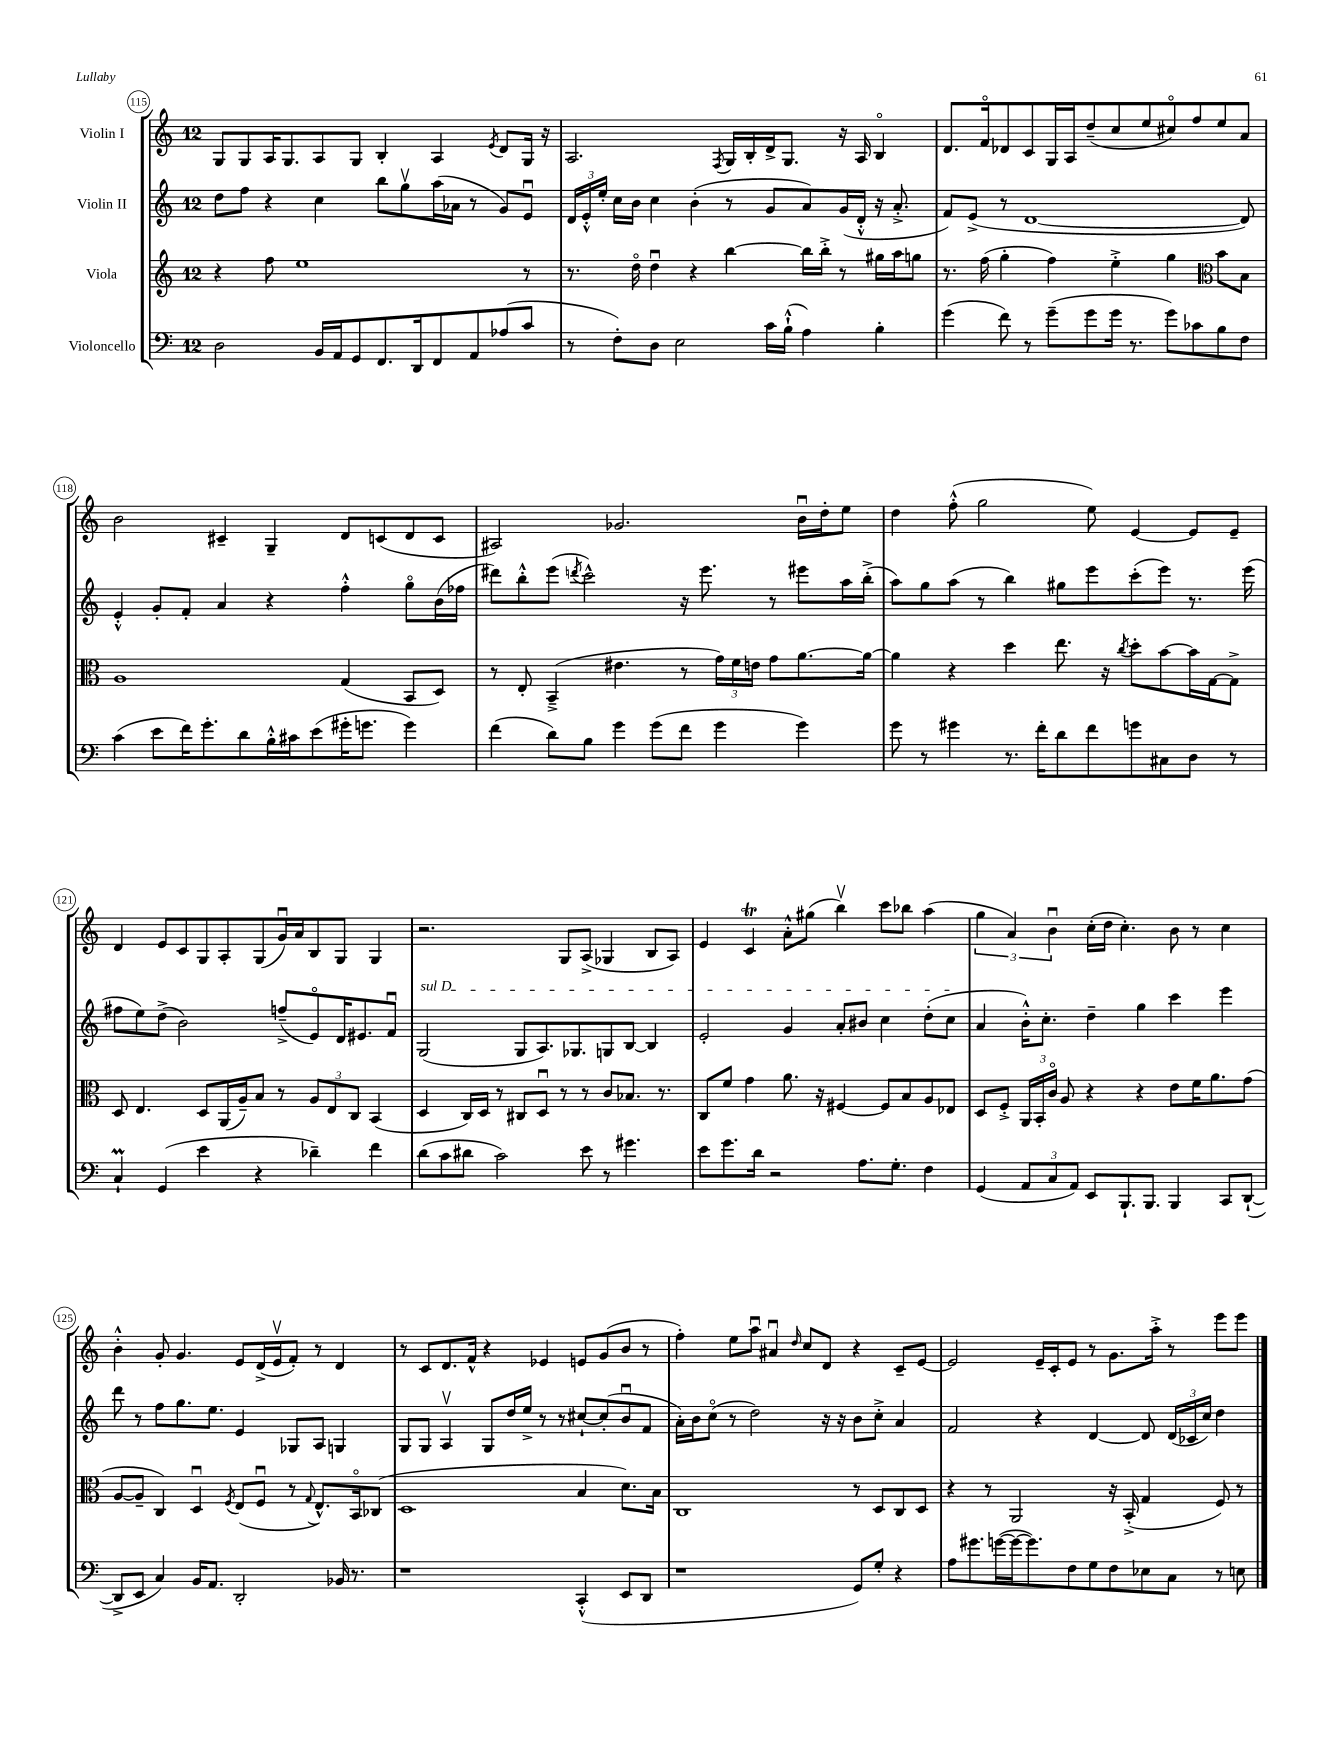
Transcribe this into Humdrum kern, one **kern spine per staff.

**kern	**kern	**kern	**kern
*staff4	*staff3	*staff2	*staff1
*clefF4	*clefG2	*clefG2	*clefG2
*k[]	*k[]	*k[]	*k[]
*M12/8	*M12/8	*M12/8	*M12/8
2D	4r	8dd	8G
.	.	8ff	8G
.	8ff	4r	16A
.	.	.	8.G
.	1ee	.	.
16BB	.	4cc	8A
16AA	.	.	.
8GG	.	.	8G
8.FF	.	8bb	4B'
.	.	8ggv	.
16DD	.	.	.
8FF	.	(16aa	4A
.	.	16a-	.
8AA	.	8r	.
.	.	.	8qe
(8A-	.	8g)	8d
8c	8r	8eu	16G
.	.	.	16r
=	=	=	=
8r	8.r	24d	2.A
.	.	24e'^^	.
.	.	24ee'	.
8F')	.	16cc	.
.	16ddo	16b	.
8D	4ddu	4cc	.
2E	.	.	.
.	4r	(4b'	.
.	.	.	8qF
.	[4bb	8r	16G
.	.	.	16B'
16c	.	8g	16d^
(16B`^^	.	.	8.G
4A)	16bb]	8a)	.
.	16bb'^	.	.
.	8r	(16g	16r
.	.	16d'^^	16A
4B'	16gg#	16r	4Bo
.	16aa	8.a'^	.
.	8gg	.	.
=	=	=	=
(4g	8.r	8f)	8.d
.	.	(8e^	.
.	(16ff	.	16fo
8f)	4gg'	8r	8d-
8r	.	[1d	8c
(8g~	4ff)	.	16G
.	.	.	16A
8g	.	.	(8dd~
16g	4ee'^	.	8cc
8.r	.	.	.
.	.	.	8ee
8g)	4gg	.	8cc#o)
8c-	.	.	8ff
*	*clefC3	*	*
8B	8b	.	8ee
8F	8B	8d])	8a
=	=	=	=
(4c	1A	4e'^^	2b
8e	.	8g'	.
16f)	.	8f'	.
8.g'	.	.	.
.	.	4a	4c#~
8d	.	.	.
16B'^^	.	4r	4G~
16c#	.	.	.
(8e	.	.	.
16g#'	(4G	4ff'^^	8d
8.g	.	.	.
.	.	.	(8c
4g)	8BB	8ggo	8d
.	8D)	(16b	8c
.	.	16ff-	.
=	=	=	=
(4f	8r	8ddd#)	2A#)
.	8E'	8bb'^^	.
8d)	(4BB~^	(8eee	.
.	.	8qddd	.
8B	.	2ccc^^)	.
4g	4.e#	.	2.g-
(8g	.	.	.
8f	8r	16r	.
.	.	8.eee	.
4g	24g)	.	.
.	24f	.	.
.	24e	.	.
.	8g	8r	.
4g)	[8.a	8eee#	16bu
.	.	.	16dd'
.	.	16aa	8ee
.	16a_	(16bb'^	.
=	=	=	=
8g	4a]	8aa)	4dd
8r	.	8gg	.
4g#	4r	(8aa	(8ff'^^
.	.	8r	2gg
8.r	4dd	4bb)	.
16f'	.	.	.
8d	8.ee	8gg#	.
8f	.	8eee	8ee)
.	16r	.	.
.	8qcc	.	.
8g	8dd'	(8ccc'	[4e
8C#	[8b	8eee)	.
8D	16b]	8.r	8e]
.	[16G	.	.
8r	8G^]	.	8e~
.	.	(16eee	.
=	=	=	=
4C`	8D	8ff#	4d
.	4.E	8ee)	.
(4GG	.	(8dd^	8e
.	.	2b)	8c
4e	8D	.	8G
.	(16AA	.	8A'
.	16A~)	.	.
4r	8B	.	(8G
.	8r	(8ff~^	16gu)
.	.	.	16a
4d-~)	12A	8eo)	8B
.	12E	.	.
.	.	16d	8G
.	12C	.	.
.	.	8.e#	.
4f	(4BB	.	4G
.	.	8fu	.
=	=	=	=
(8d	4D	(2G	2.r
8c	.	.	.
8d#	16C)	.	.
.	16D	.	.
2c)	8r	.	.
.	8C#	8G	.
.	8Du	8.A)	.
.	8r	.	8G
.	.	8.G-	.
8e	8r	.	(8A^
8r	8c	8G	4G-
4.g#	8.B-	[8B	.
.	.	4B]	8B
.	8.r	.	.
.	.	.	8A)
=	=	=	=
8e	8C	2e'	4e
8.g	8f	.	.
.	4g	.	4c
16d	.	.	.
2r	.	.	.
.	8.a	4g	8a'^^
.	.	.	(8gg#
.	16r	.	.
.	[4F#	8a'	4bbv)
8.A	.	8b#	.
.	8F#]	4cc	8ccc
8.G'	.	.	.
.	8B	.	8bb-
4F	8A	(8dd'	(4aa
.	8E-	8cc	.
=	=	=	=
(4GG	8D	4a	6gg
.	8F'^	.	.
.	.	.	6a)
12AA	24AA	16b'^^)	.
.	24BB'	.	.
.	.	8.cc'	.
12C	24co	.	6bu
.	8A	.	.
12AA)	.	.	.
8EE	4r	4dd~	(16cc'
.	.	.	16dd
8.BBB`	.	.	4.cc')
.	4r	4gg	.
8.BBB	.	.	.
4BBB	8e	4ccc	8b
.	16f	.	8r
.	8.a	.	.
8CC	.	4eee	4cc
([8DD`	(8g	.	.
=	=	=	=
8DD^]	[8A	8ddd	4b'^^
8EE	8A~]	8r	.
4C)	4C)	8ff	8g'
.	.	8.gg	4.g
16BB	4Du	.	.
8.AA	.	8.ee	.
.	8qF	.	.
2DD'	(8E	4e	8e
.	8Fu	.	(16d^
.	.	.	16ev
.	8r	8G-	8f')
.	8qqG	.	.
.	8.E^^)	8A	8r
16BB-	.	4G	4d
8.r	16BBo	.	.
.	(8C-	.	.
=	=	=	=
1r	1D	8G	8r
.	.	8G	8c
.	.	4Av	8.d
.	.	.	16f^^
.	.	8G	4r
.	.	16dd	.
.	.	16ee^	.
.	.	8r	4e-
.	.	8r	.
(4CC'^^	4B	[8cc#`	8e
.	.	(8cc#']	(8g
8EE	8.d)	8bu	8b
8DD	.	8f	8r
.	16B	.	.
=	=	=	=
1r	1C	16a')	4ff')
.	.	16b	.
.	.	(8cco	.
.	.	8r	8ee
.	.	2dd)	8aau
.	.	.	4a#u
.	.	.	16qqdd
.	.	.	8cc
.	.	16r	8d
.	.	16r	.
8GG)	8r	8b	4r
8G'	8D	8cc'^	.
4r	8C	4a	8c~
.	8D	.	[8e
=	=	=	=
8A	4r	2f	2e]
8.g#	.	.	.
.	8r	.	.
([16g	.	.	.
16g_	2AA	.	.
8.g])	.	.	.
.	.	4r	16e~
.	.	.	16c'
8F	.	.	8e
8G	.	[4d	8r
8F	16r	.	8.g
.	(16BB'^	.	.
8E-	4G	8d]	.
.	.	.	16aa'^
8C	.	(24d	8r
.	.	24c-	.
.	.	24cc)	.
8r	8F)	4dd	8eee
8E	8r	.	8eee
==	==	==	==
*-	*-	*-	*-
